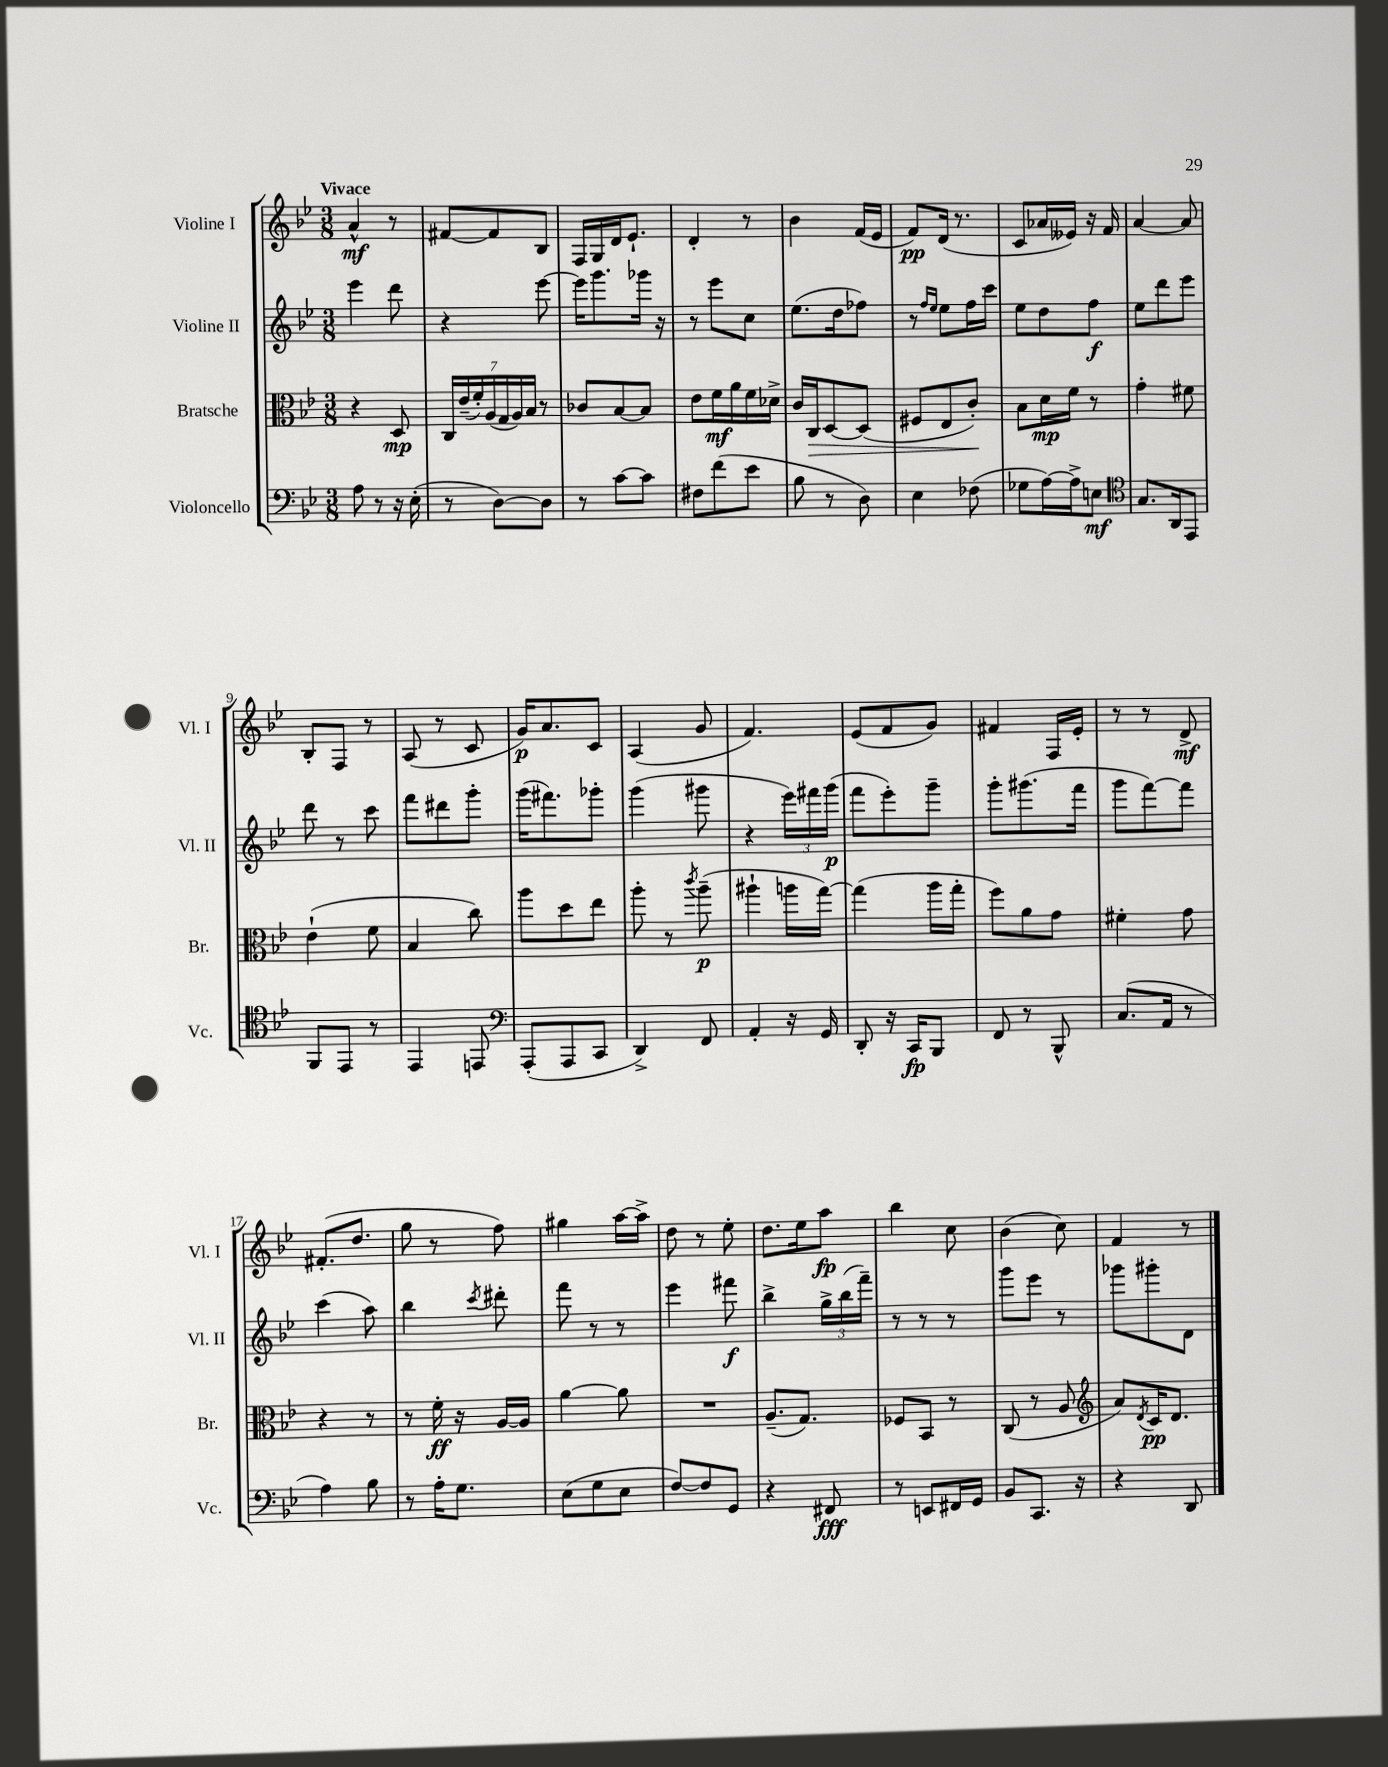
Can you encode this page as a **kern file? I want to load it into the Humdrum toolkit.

**kern	**kern	**kern	**kern
*staff4	*staff3	*staff2	*staff1
*clefF4	*clefC3	*clefG2	*clefG2
*k[b-e-]	*k[b-e-]	*k[b-e-]	*k[b-e-]
*M3/8	*M3/8	*M3/8	*M3/8
8A	4r	4eee-	4a^^
8r	.	.	.
16r	8D	8ddd	8r
(16E-'	.	.	.
=	=	=	=
8r	28C	4r	[8f#
.	(28e-~	.	.
.	28f')	.	.
.	(28A	.	.
[8D)	.	.	8f#]
.	28G	.	.
.	28A)	.	.
.	28B-	.	.
8D]	8r	[8eee-	8B-
=	=	=	=
8r	8c-	16eee-]	16F
.	.	8.ggg	16G
[8c	[8B-	.	16d
.	.	.	8.e-`
8c]	8B-]	16ggg-	.
.	.	16r	.
=	=	=	=
8F#	8e-	8r	4d'
(8f	16f	8eee-	.
.	16a	.	.
8e-	16f	8cc	8r
.	16d-^	.	.
=	=	=	=
8B-	16c	(8.ee-	4b-
.	16C	.	.
8r	[8D	.	.
.	.	16dd	.
8D)	(8D]	8ff-)	(16f
.	.	.	16e-
=	=	=	=
4E-	8F#	8r	8f)
.	.	16qqff	.
.	.	16qqee-	.
.	8E-	8ee-	(16d
.	.	.	8.r
(8F-	8c')	16ff	.
.	.	16ccc	.
=	=	=	=
8G-	8B-	8ee-	8c
[16A)	16d	8dd	16a-
16A^]	16f	.	16e--)
8E	8r	8ff	16r
.	.	.	16f
=	=	=	=
*clefC4	*	*	*
8.G	4g'	8ee-	[4a
.	.	8ddd	.
16AA	.	.	.
8EE-	8f#	8eee-	8a]
=	=	=	=
8FF	(4e-`	8ddd	8B-'
8EE-	.	8r	8F
8r	8f	8ccc	8r
=	=	=	=
4EE-	4B-	8fff	(8A
.	.	8ddd#	8r
8EE	8cc)	8ggg'	8c
=	=	=	=
*clefF4	*	*	*
(8AAA'	8aa	(16ggg	16g)
.	.	8.fff#)	8.a
8AAA	8dd	.	.
8CC	8ee-	8ggg-'	8c
=	=	=	=
4DD^)	8aa'	(4ggg	(4A
.	8r	.	.
.	8qccc	.	.
8FF	(8aa~	8ggg#	8g
=	=	=	=
4AA'	4aa#`	4r	4.f)
16r	16aa	24eee-)	.
.	.	24fff#	.
16GG	[16gg)	.	.
.	.	(24ggg	.
=	=	=	=
8DD'	(4gg]	8fff	(8e-
16r	.	8eee-')	8f
16CC	.	.	.
8BBB-	16aa	8ggg~	8g)
.	16gg'	.	.
=	=	=	=
8FF	8ff)	8ggg'	4f#
8r	8a	(8.ggg#	.
8BBB-^^	8g	.	16F
.	.	16fff	16e-'
=	=	=	=
(8.C	4f#'	8ggg	8r
.	.	[8fff)	8r
16AA	.	.	.
8r	8g	8fff]	8d^
=	=	=	=
4A)	4r	(4ccc	(8.f#'
.	.	.	8.dd
8B-	8r	8aa)	.
=	=	=	=
8r	8r	4bb-	8gg
16A'	16f'	.	8r
8.G	16r	.	.
.	.	8qccc	.
.	[16A	8ddd#'	8ff)
.	16A]	.	.
=	=	=	=
(8E-	[4a	8fff	4gg#
8G	.	8r	.
8E-	8a]	8r	[16aa
.	.	.	16aa^]
=	=	=	=
[8F)	4.r	4eee-	8dd
8F]	.	.	8r
8GG	.	8fff#	8ee-'
=	=	=	=
4r	(8.A~	4bb-^	8.dd
.	8.G)	.	16ee-
8FF#	.	24gg^	8aa
.	.	(24bb-	.
.	.	24fff~)	.
=	=	=	=
8r	8F-	8r	4bb-
8EE	8BB-	8r	.
16FF#	8r	8r	8cc
16GG	.	.	.
=	=	=	=
8BB-	(8C	8ggg	(4b-
8.CC	8r	8eee-	.
.	8A	8r	8cc)
16r	.	.	.
=	=	=	=
*	*clefG2	*	*
4r	8a)	8ggg-	4f
.	8qd	.	.
.	16c	8ggg#'	.
.	8.d	.	.
8DD	.	8d	8r
==	==	==	==
*-	*-	*-	*-
